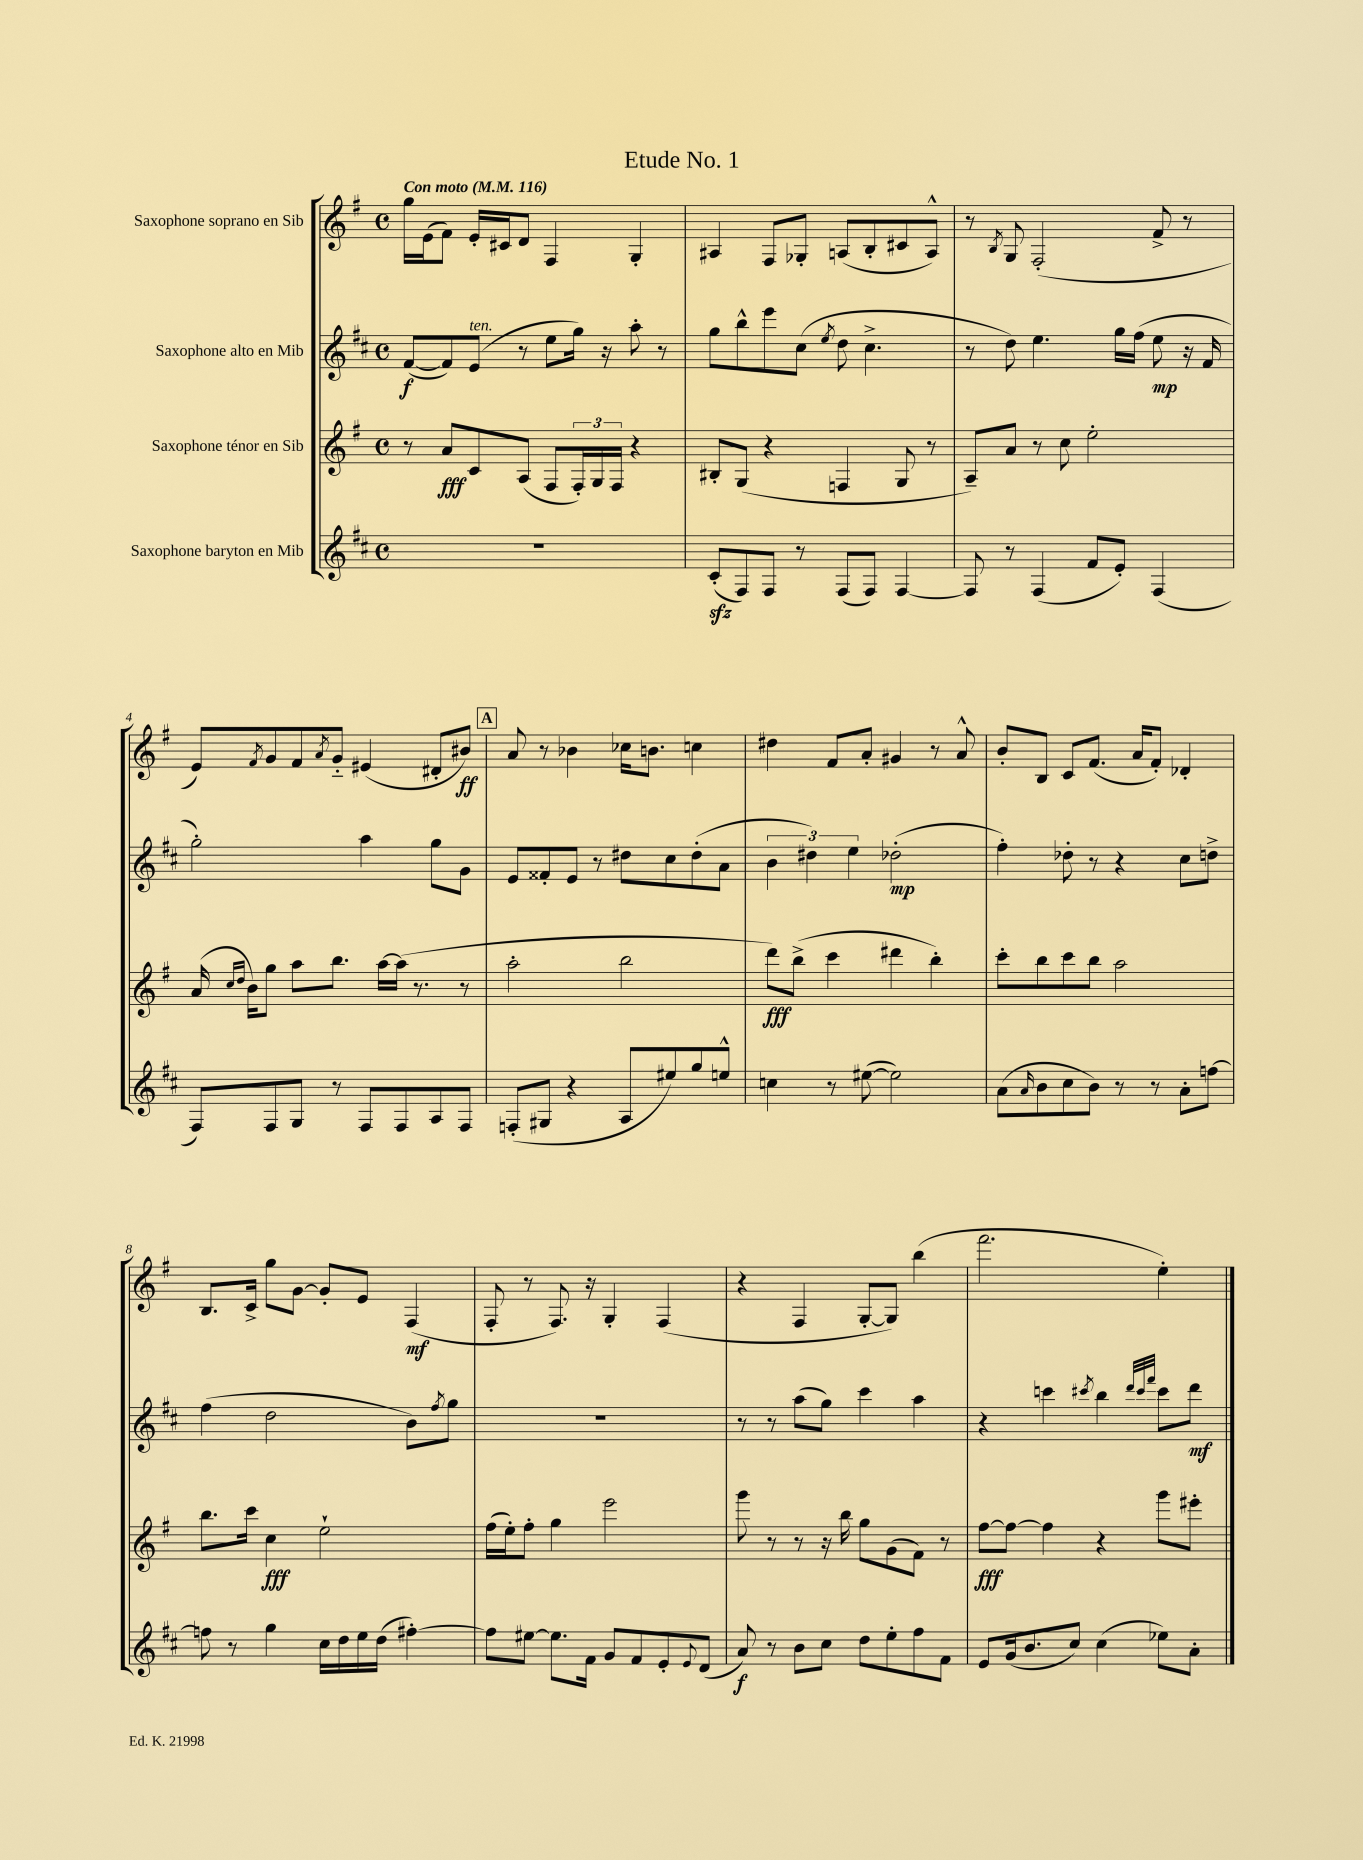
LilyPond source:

\header { title = "Etude No. 1" }
<<
\new StaffGroup <<
\new Staff = "s0" \with { instrumentName = "Saxophone soprano en Sib" } {
    \clef treble \key g \major \defaultTimeSignature \time 4/4 \tempo "Con moto" 4 = 116
    g''16 e'16( fis'8) e'16-. cis'16 d'8 fis4 g4-. |
    ais4 fis8 ges8-. a8( b8-. cis'8 a8-^) |
    r8 \acciaccatura { b8 } g8 fis2-.( fis'8-> r8 |
    e'8) \acciaccatura { fis'8 } g'8 fis'8 \acciaccatura { a'8 } g'8-_ eis'4( dis'8-. bis'8\ff) |
    \mark \markup { \box "A" } a'8 r8 bes'4 ces''16 b'8. c''4 |
    dis''4 fis'8 a'8-. gis'4 r8 a'8-^ |
    b'8-. b8 c'8 fis'8.( a'16 fis'8-.) des'4-. |
    b8. c'16-> g''8 g'8~ g'8-. e'8 fis4\mf( |
    fis8-. r8 fis8.) r16 g4-. fis4( |
    r4 fis4 g8~-. g8) b''4( |
    fis'''2. e''4-.) \bar "|." |
}
\new Staff = "s1" \with { instrumentName = "Saxophone alto en Mib" } {
    \clef treble \key d \major \defaultTimeSignature \time 4/4
    fis'8~\f( fis'8) e'8^\markup { \italic "ten." }( r8 e''8 g''16) r16 a''8-. r8 |
    g''8 b''8-^ e'''8 cis''8( \acciaccatura { e''8 } d''8 cis''4.-> |
    r8 d''8) e''4. g''16 fis''16( e''8\mp r16 fis'16 |
    g''2-.) a''4 g''8 g'8 |
    \mark \markup { \box "A" } e'8 fisis'8-. e'8 r8 dis''8 cis''8 dis''8-.( a'8 |
    \tuplet 3/2 { b'4 dis''4) e''4 } des''2-.\mp( |
    fis''4-.) des''8-. r8 r4 cis''8 d''8-> |
    fis''4( d''2 b'8) \acciaccatura { fis''8 } g''8 |
    R1 |
    r8 r8 a''8( g''8) cis'''4 a''4 |
    r4 c'''4 \acciaccatura { cis'''8 } b''4 \grace { d'''32 cis'''32 fis'''32 } cis'''8 d'''8\mf \bar "|." |
}
\new Staff = "s2" \with { instrumentName = "Saxophone ténor en Sib" } {
    \clef treble \key g \major \defaultTimeSignature \time 4/4
    r8 a'8\fff c'8 a8( fis8 \tuplet 3/2 { fis16-.) g16 fis16 } r4 |
    bis8-. g8( r4 f4 g8 r8 |
    a8--) a'8 r8 c''8 e''2-. |
    a'16( \grace { c''16 d''16 } b'16) g''8 a''8 b''8. a''16~ a''16( r8. r8 |
    \mark \markup { \box "A" } a''2-. b''2 |
    d'''8\fff) b''8->( c'''4 dis'''4 b''4-.) |
    c'''8-. b''8 c'''8 b''8 a''2 |
    b''8. c'''16 c''4\fff e''2-! |
    fis''16( e''16-.) fis''8-. g''4 e'''2 |
    g'''8 r8 r8 r16 b''16 g''8 g'8( fis'8) r8 |
    fis''8~\fff fis''8~ fis''4 r4 g'''8 eis'''8-. \bar "|." |
}
\new Staff = "s3" \with { instrumentName = "Saxophone baryton en Mib" } {
    \clef treble \key d \major \defaultTimeSignature \time 4/4
    R1 |
    cis'8-.\sfz( fis8) fis8 r8 fis8( fis8) fis4~ |
    fis8 r8 fis4( fis'8 e'8-.) fis4( |
    fis8) fis8 g8 r8 fis8 fis8 a8 fis8 |
    \mark \markup { \box "A" } f8-.( gis8 r4 a8 eis''8) g''8 e''8-^ |
    c''4 r8 eis''8~( eis''2) |
    a'8( \grace { a'16 } b'8 cis''8 b'8) r8 r8 a'8-. f''8~ |
    f''8 r8 g''4 cis''16 d''16 e''16 d''16( fis''4~-.) |
    fis''8 eis''8~ eis''8. fis'16 g'8 fis'8 e'8-. \appoggiatura { e'8 } d'8( |
    a'8\f) r8 b'8 cis''8 d''8 e''8-. fis''8 fis'8 |
    e'8 g'16( b'8. cis''8) cis''4( ees''8) a'8-. \bar "|." |
}
>>
>>
